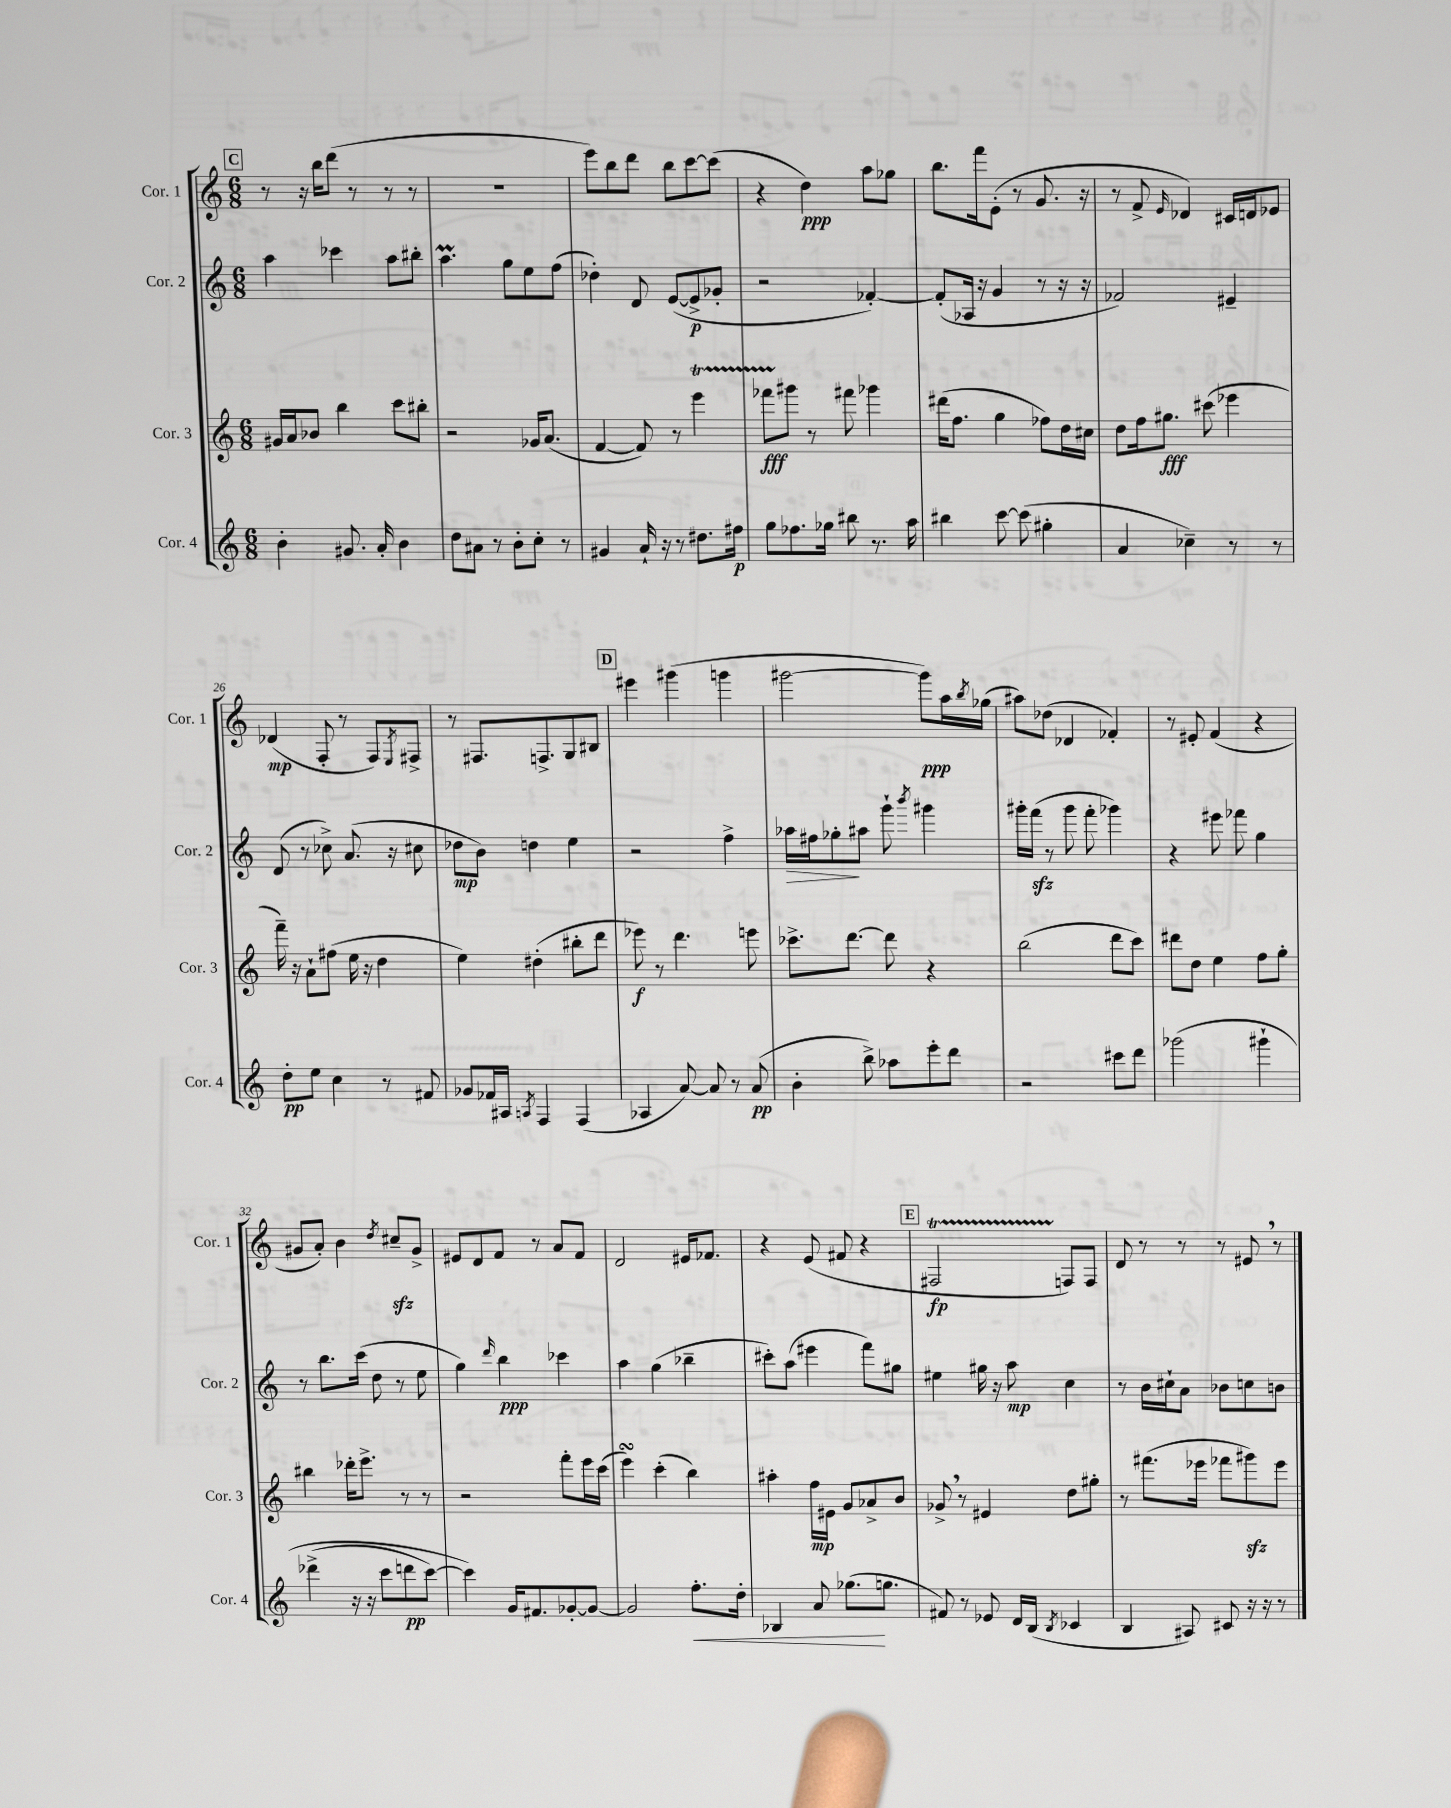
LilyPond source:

<<
\new StaffGroup <<
\new Staff = "s0" \with { instrumentName = "Cor. 1" shortInstrumentName = "Cor. 1" } {
    \clef treble \key c \major \numericTimeSignature \time 6/8
    \mark \markup { \box "C" } r8 r16 b''16 d'''8( r8 r8 r8 |
    R2. |
    e'''8) b''8 d'''8 b''8 c'''8~ c'''8( |
    r4 d''4\ppp) a''8 ges''8 |
    b''8. f'''16 e'8-.( r8 g'8. r16 |
    r8 f'8-> \grace { e'16 } des'4) cis'16 d'16 ees'8 |
    des'4\mp( f8-. r8 f8) \acciaccatura { e8 } fis8-> |
    r8 fis8. f8.-> g8 bis8 |
    \mark \markup { \box "D" } eis'''4 gis'''4( g'''4 |
    gis'''2~ gis'''8\ppp) a''16 \acciaccatura { b''8 } ges''16( |
    ais''8) des''8( des'4 fes'4-.) |
    r8 eis'8-. f'4( r4 |
    gis'8 a'8-.) b'4 \acciaccatura { d''8 } cis''8--\sfz gis'8-> |
    eis'8 d'8 f'8 r8 a'8 f'8 |
    d'2 eis'16 fes'8. |
    r4 e'8( fis'8 r4 |
    \mark \markup { \box "E" } fis2\startTrillSpan\fp f8\stopTrillSpan) f8 |
    d'8 r8 r8 r8 eis'8 \breathe r8 \bar "|." |
}
\new Staff = "s1" \with { instrumentName = "Cor. 2" shortInstrumentName = "Cor. 2" } {
    \clef treble \key c \major \numericTimeSignature \time 6/8
    \mark \markup { \box "C" } a''4 ces'''4 a''8 bis''8-. |
    a''4.\prall g''8 e''8 f''8( |
    des''4-.) d'8 e'8~( e'8->\p ges'8-. |
    r2 fes'4~-.) |
    fes'8-.( aes16 r16 g'4 r8 r16 r16 |
    fes'2) eis'4-- |
    d'8( r8 ces''8->) a'8.( r16 cis''8 |
    des''8\mp b'8) d''4 e''4 |
    \mark \markup { \box "D" } r2 f''4-> |
    aes''16\> fis''16 ges''8-.\! ais''8 g'''8-! \acciaccatura { b'''8 } gis'''4 |
    gis'''16-. f'''16\sfz( r8 gis'''8 f'''8-. ges'''4) |
    r4 eis'''8 fes'''8 g''4 |
    r8 b''8. c'''16( d''8 r8 e''8 |
    g''4) \grace { d'''16 } b''4\ppp ces'''4 |
    a''4 g''4( bes''4-- |
    cis'''8-.) a''8( eis'''4 f'''8) gis''8 |
    \mark \markup { \box "E" } eis''4 gis''16 r16 a''8\mp c''4 |
    r8 b'16 cis''16-! a'8 bes'8 c''8 b'8 \bar "|." |
}
\new Staff = "s2" \with { instrumentName = "Cor. 3" shortInstrumentName = "Cor. 3" } {
    \clef treble \key c \major \numericTimeSignature \time 6/8
    \mark \markup { \box "C" } gis'16 a'16 bes'8 b''4 c'''8 bis''8-. |
    r2 ges'16 a'8.( |
    f'4~ f'8) r8 e'''4\startTrillSpan |
    fes'''8\fff gis'''8\stopTrillSpan r8 fis'''8 ges'''4 |
    dis'''16( f''8. g''4 fes''8) d''16 cis''16 |
    d''8 f''16 gis''8.\fff cis'''8( ees'''4 |
    f'''16--) r16 a'8-! fis''8( e''16 r16 d''4 |
    e''4) dis''4-.( bis''8-. d'''8 |
    \mark \markup { \box "D" } ees'''8\f) r8 d'''4. e'''8 |
    ces'''8.-> d'''8.~ d'''8 r4 |
    b''2( d'''8 c'''8) |
    dis'''8 d''8 e''4 f''8 g''8-. |
    bis''4 des'''16-. e'''8.-> r8 r8 |
    r2 f'''8-. e'''16 c'''16( |
    e'''4\turn) c'''4-.( b''4) |
    ais''4-. f''16\mp eis'16 g'8 aes'8-> b'8 |
    \mark \markup { \box "E" } ges'8-> \breathe r8 eis'4 d''8 gis''8-. |
    r8 fis'''8.( ees'''16 fes'''8 gis'''8\sfz) ees'''8 \bar "|." |
}
\new Staff = "s3" \with { instrumentName = "Cor. 4" shortInstrumentName = "Cor. 4" } {
    \clef treble \key c \major \numericTimeSignature \time 6/8
    \mark \markup { \box "C" } b'4-. gis'8. a'16-. b'4 |
    d''8 ais'8 r8 b'8-. c''8-. r8 |
    gis'4 a'16-! r16 r8 dis''8. fis''16\p |
    g''8 fes''8. ges''16 bis''8 r8. a''16 |
    bis''4 c'''8~ c'''8( gis''4-. |
    a'4 ces''4--) r8 r8 |
    d''8-.\pp e''8 c''4 r8 fis'8 |
    ges'8 fes'16 ais16 \acciaccatura { a8 } f4 f4( |
    \mark \markup { \box "D" } aes4 a'8~) a'8 r8 a'8\pp( |
    b'4-. b''8->) aes''8 e'''8-. d'''8 |
    r2 cis'''8 d'''8 |
    ges'''2\( gis'''4-! |
    des'''4->( r16 r16 c'''8 d'''8\pp c'''8~) |
    c'''4\) g'16 fis'8. ges'8~-. ges'8~ |
    ges'2 f''8.-.\< d''16-. |
    bes4 a'8 ges''8.\!( g''8. |
    \mark \markup { \box "E" } fis'8) r8 ees'8 d'16 b16( \acciaccatura { b8 } ces'4 |
    b4 ais8) cis'8 r16 r16 r8 \bar "|." |
}
>>
>>
\layout { \context { \Score currentBarNumber = #20 } }
